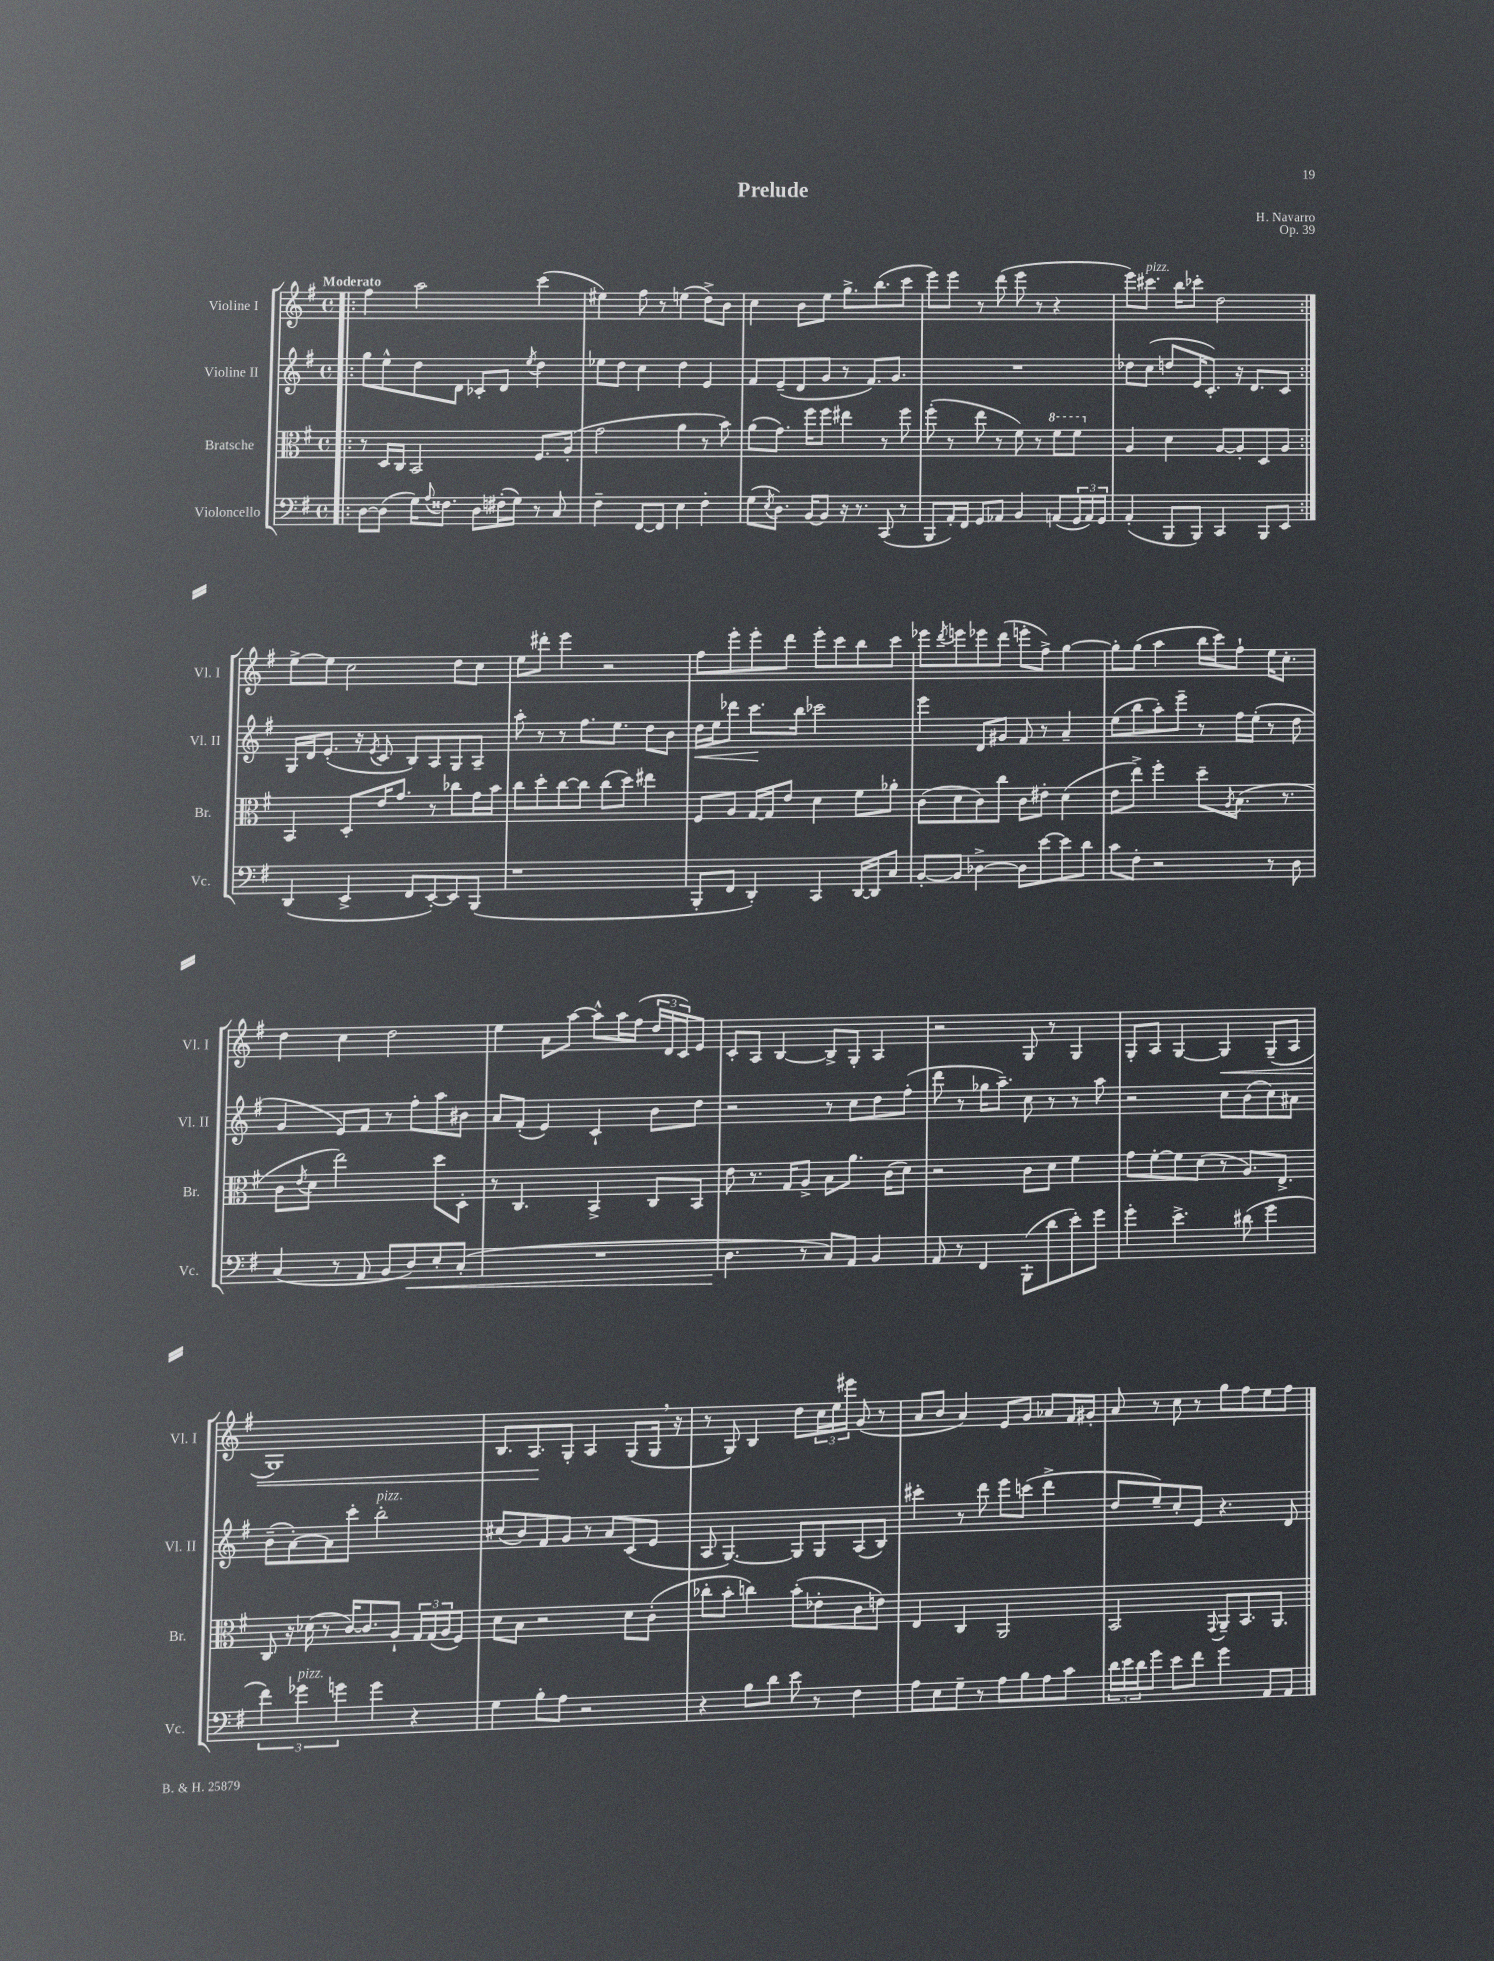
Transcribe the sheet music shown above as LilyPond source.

\header { title = "Prelude" composer = "H. Navarro" opus = "Op. 39" }
<<
\new StaffGroup <<
\new Staff = "s0" \with { instrumentName = "Violine I" shortInstrumentName = "Vl. I" } {
    \clef treble \key g \major \defaultTimeSignature \time 4/4 \tempo "Moderato"
    \repeat volta 2 { \bar ".|:" fis''4 a''2 c'''4( |
    eis''4) fis''8 r8 e''4( d''8->) b'8 |
    c''4 b'8 e''8 g''8.-> b''8.( c'''8 |
    e'''8) e'''8 r8 d'''8( e'''8 r8 r4 |
    e'''8) cis'''8.^\markup { \italic "pizz." } b''16 ces'''8-. d''2 | }
    e''8~-> e''8 c''2 d''8 c''8 |
    e''8 dis'''8-. e'''4 r2 |
    fis''8 e'''8-. e'''8-. d'''8 e'''8-. c'''8 b''8 c'''8 |
    ees'''8 \acciaccatura { d'''8 } e'''8 ees'''8 d'''8( e'''8-. fis''8->) g''4~ |
    g''8-. g''8( a''4 b''16 c'''16) fis''8-! e''16 c''8.-. |
    d''4 c''4 d''2 |
    e''4 a'8 a''8~ a''8-^ a''16 fis''16( \tuplet 3/2 { d''16 d'16 c'16) } e'8 |
    c'8-. a8 b4~ b8-> g8-. a4 |
    r2 g8 r8 g4 |
    g8-. a8 g4~ g4\< g8--( a8 |
    g1) |
    b8. a8.\! g8-. a4 g8( g16 \breathe r16 |
    r8 g8) b4 d''8 \tuplet 3/2 { c''16 e''16 eis'''16 } g'8( r8 |
    a'8 b'8 a'4) e'8 g'8 aes'8 fis'16 gis'16-. |
    a'8 r8 c''8 r8 g''8 fis''8 e''8 fis''8 \bar "|." |
}
\new Staff = "s1" \with { instrumentName = "Violine II" shortInstrumentName = "Vl. II" } {
    \clef treble \key g \major \defaultTimeSignature \time 4/4
    \repeat volta 2 { \bar ".|:" g''8 e''8-^ d''8 d'8 ces'8-. d'8 \acciaccatura { e''8 } d''4 |
    ees''8 d''8 c''4 d''4 e'4 |
    fis'8 e'8--( d'8 g'8 r8 fis'8.) g'8. |
    R1 |
    des''8 c''8( d''8 e'16 c'8.-.) r16 d'8. c'8 | }
    g16 d'16 e'8.-.( r16 \acciaccatura { e'8 } c'8 b8) a8 g8 a8-- |
    a''8-. r8 r8 fis''8. e''8. d''8 b'8 |
    d''16\< e''16 des'''8 c'''8.\! b''16 ces'''2 |
    e'''4 d'8 gis'8 fis'8 r8 a'4-- |
    e''8( b''8 a''8-.) e'''8-- r8 fis''16 e''16-.( r8 d''8 |
    g'4 e'8) fis'8 r8 fis''8-. a''8 bis'8 |
    a'8 fis'8-.( e'4) c'4-! b'8 d''8 |
    r2 r8 c''8 d''8 fis''8-.( |
    d'''8 r8 ges''16 a''8.--) c''8 r8 r8 a''8 |
    r2 c''8 b'8( c''8) ais'8 |
    b'8--( a'8~-.) a'8 c'''8-. b''2-.^\markup { \italic "pizz." } |
    cis''8( b'8) fis'8 g'8 r8 a'8 c'8( e'8 |
    a8 g4.~) g8 g8 a8( b8) |
    cis'''4-. r8 d'''8 e'''8 c'''8( d'''4-> |
    d''8 e''8--) c''8-. e'8 r4. d'8 \bar "|." |
}
\new Staff = "s2" \with { instrumentName = "Bratsche" shortInstrumentName = "Br." } {
    \clef alto \key g \major \defaultTimeSignature \time 4/4
    \repeat volta 2 { \bar ".|:" r8 d16 c16 b,2 fis8. a16-.( |
    g'2 a'4 r8 b'8) |
    a'8( g'8.) fis''16 fis''8 eis''4 r8 fis''8 |
    fis''8-.( r8 e''8 r8 fis'8) r8 \ottava #1 fis''8 fis''8 \ottava #0 |
    a4 d'4 a8~ a8-. d8 a8 | }
    b,4 d8-. e'16 g'8. r8 ces''8 g'16 b'16 |
    c''8 d''8-. c''8~ c''8 c''8( d''8) eis''4 |
    fis8 a8 g16~ g16 e'8 d'4 fis'8 aes'8-. |
    c'8( d'8 c'8) c''8 c'8 eis'8-. d'4( |
    e'8 e''8->) fis''4-. d''8-- \acciaccatura { a8 } b8.( r8. |
    c'8 \acciaccatura { e'8 } d'8 e''2) d''8 d8-. |
    r8 c4. b,4-> c8 b,8 |
    e'8 r8. g16 a8-> b8 a'8. c'16( d'8) |
    r2 c'8 d'8 fis'4 |
    g'8 fis'8~-. fis'8 d'8( r8 a8.) e8.-> |
    c8 r16 des'16( r8 c'16~) c'8. a8-! \tuplet 3/2 { g16 g16( a16 } fis8) |
    d'8 b8 r2 d'8 c'8-.( |
    ces''8-. b'8-. c''4) b'8-.( ees'8-. c'8 e'8) |
    e4 c4 a,2 |
    b,2 \appoggiatura { g,8 } a,8-- b,8. a,8. \bar "|." |
}
\new Staff = "s3" \with { instrumentName = "Violoncello" shortInstrumentName = "Vc." } {
    \clef bass \key g \major \defaultTimeSignature \time 4/4
    \repeat volta 2 { \bar ".|:" d8~ d8( g16) \appoggiatura { a8 } fisis8. d8 fis16-.( g16) r8 c8 |
    fis4-- fis,8~ fis,8 e4 fis4-. |
    g8( \acciaccatura { e8 } d8.) b,16~ b,8 r16 r8. c,8( r8 |
    b,,8 a,16-.) fis,16 g,8 aes,8 b,4 a,8( \tuplet 3/2 { g,16 a,16) g,16 } |
    a,4-.( b,,8 b,,8) c,4 b,,8 e,8 | }
    d,4( e,4-> fis,8 e,8~-.) e,8 b,,8( |
    r1 |
    b,,8-. fis,8 d,4-.) c,4 d,16~ d,16 c8 |
    b,8~-. b,8 des4~-> des8 e'8~ e'8 d'8 |
    c'8 fis8-. r2 r8 d8 |
    c4( r8 a,8 b,8 d8\<) e8-. c8-.( |
    R1 |
    d4.\! r8 c8) a,8 b,4 |
    a,8 r8 fis,4 b,,8-!( d'8 e'8-.) g'8 |
    g'4-. e'4.-> dis'8( g'4 |
    \tuplet 3/2 { fis'4) ges'4^\markup { \italic "pizz." } g'4 } g'4 r4 |
    g4 b8-. a8 r2 |
    r4 b8 d'8 e'8 r8 fis4 |
    a8 e8 g8-- r8 a8 b8 a8 c'8 |
    \tuplet 3/2 { d'16 e'16 d'16 } g'8 e'8 fis'8 g'4 a,8 a,8 \bar "|." |
}
>>
>>
\layout { \context { \Score \remove "Bar_number_engraver" } }
